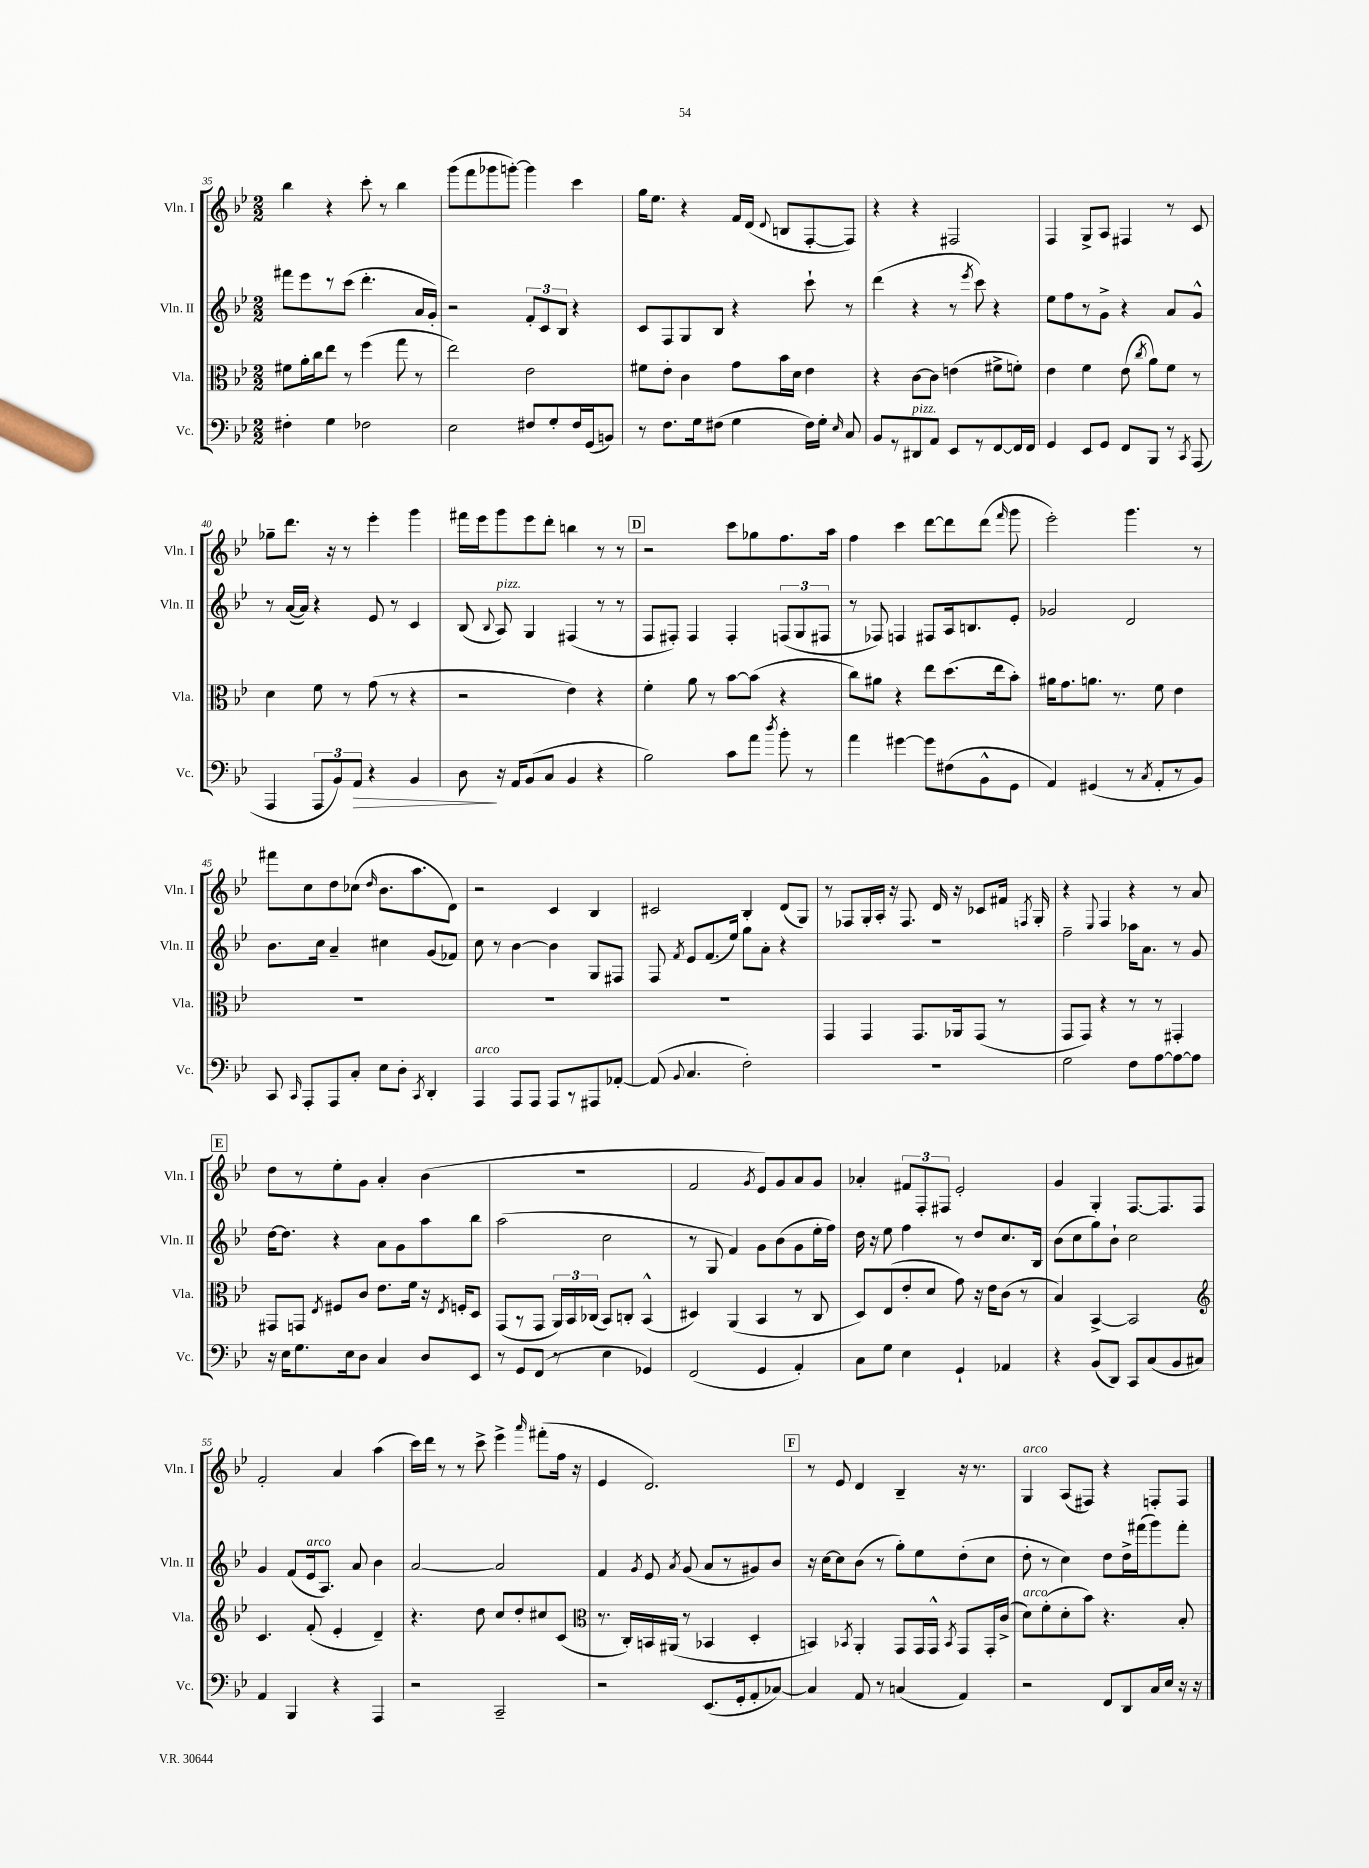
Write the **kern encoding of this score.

**kern	**dynam	**kern	**kern	**kern
*part4	*part4	*part3	*part2	*part1
*staff4	*staff4	*staff3	*staff2	*staff1
*I"Vc.	*	*I"Vla.	*I"Vln. II	*I"Vln. I
*I'Vc.	*	*I'Vla.	*I'Vln. II	*I'Vln. I
*clefF4	*	*clefC3	*clefG2	*clefG2
*k[b-e-]	*	*k[b-e-]	*k[b-e-]	*k[b-e-]
*M2/2	*	*M2/2	*M2/2	*M2/2
=35	=35	=35	=35	=35
4F#X'\	.	8f#X\L	8fff#X\L	4bb-\
.	.	16a'\L	8eee-\	.
.	.	16cc\J	.	.
4G\	.	8ee-\J	8r	4r
.	.	8r	(8ccc\J	.
2F-X\	.	(4ff\	4.ddd'\	8ccc'\
.	.	.	.	8r
.	.	8gg\	.	4bb-\
.	.	8r	16a/LL	.
.	.	.	16g'/JJ)	.
=36	=36	=36	=36	=36
2E-\	.	2ee-\)	2r	(8ggg\L
.	.	.	.	8fff\
.	.	.	.	8ggg-X\
.	.	.	.	[8gggn'\J)
8F#X/L	.	2e-\	12f'/L	4ggg\]
.	.	.	12c/	.
8G'/	.	.	.	.
.	.	.	12B-/J	.
16F#/L	.	.	4r	4ccc\
(16GG/J	.	.	.	.
8BBn/J)	.	.	.	.
=37	=37	=37	=37	=37
8r	.	8f#X\L	8c/L	16gg\KL
.	.	.	.	8.ee-\J
8.F\L	.	8e-'\J	8F/	.
.	.	4c\	8G/	4r
16G\k	.	.	.	.
(8F#X\J	.	.	8B-/J	.
4G\	.	8g\L	4r	16f/LL
.	.	.	.	(16d/JJ
.	.	.	.	8qqd/
.	.	16b-\L	.	8Bn/L
.	.	16d\JJ	.	.
16F#\LL)	.	4e-\	8ccc`\	[8F'/
16G'\JJ	.	.	.	.
16qqE-/	.	.	.	.
8C/	.	.	8r	8F/J])
=38	=38	=38	=38	=38
8BB-/L	.	4r	(4ddd\	4r
8r	.	.	.	.
!LO:TX:a:i:t=pizz.	!	!	!	!
8DD#X/	.	[8c\L	4r	4r
8AA/J	.	8c\J]	.	.
8EE-/L	.	(4en\	8r	2F#X/
.	.	.	8qeee-/	.
8r	.	.	8ccc\)	.
[8FF/	.	8f#X^\L	4r	.
16FF/L]	.	8fn'\J)	.	.
16FF/JJ	.	.	.	.
=39	=39	=39	=39	=39
4GG/	.	4e-\	8ee-\L	4F/
.	.	.	8ff\	.
8EE-/L	.	4f\	8r	8G^/L
8GG/J	.	.	8g^\J	8A/J
8FF/L	.	(8e-\	4r	4F#X/
.	.	8qcc/	.	.
8BBB-/J	.	8a\L)	.	.
8r	.	8f\J	8a/L	8r
8qCC/	.	.	.	.
(8AAA/	.	8r	8g^^/J	8c/
!!LO:LB:g=z
=40	=40	=40	=40	=40
4AAA/	.	4d\	8r	8gg-X~\L
.	.	.	([16a/LL	8.ddd\J
.	.	.	16a/JJ])	.
12AAA/L	.	8f\	4r	.
.	.	.	.	16r
12BB-/)	.	.	.	.
.	.	8r	.	8r
!	!LO:HP:b	!	!	!
12AA/J	>	.	.	.
4r	.	(8g\	8e-/	4eee-'\
.	.	8r	8r	.
4BB-/	.	4r	4c/	4ggg\
=41	=41	=41	=41	=41
8D\	.	2r	(8B-/	16fff#X\LL
.	.	.	.	16eee-\J
.	.	.	8qqB-/	.
!	!	!	!LO:TX:a:i:t=pizz.	!
16r	]	.	8A/)	8ggg\
16AA/KL	.	.	.	.
(8BB-/	.	.	4G/	8eee-\
8C/J	.	.	.	8ddd'\J
4BB-/	.	4e-\)	(4F#X/	4bbn\
4r	.	4r	8r	8r
.	.	.	8r	8r
!!LO:REH:place=s1:t=D
=42	=42	=42	=42	=42
2B-\)	.	4f'\	8F/L	2r
.	.	.	8F#X'/J)	.
.	.	8a\	4F#/	.
.	.	8r	.	.
8c\L	.	[8b-\L	4F#'/	8ccc\L
8a\J	.	(8b-\J]	.	8gg-X\
8qdd/	.	.	.	.
8b-'\	.	4r	(12Fn/L	8.ff\
.	.	.	12G/	.
8r	.	.	.	.
.	.	.	12F#X/J	.
.	.	.	.	16aa\Jk
=43	=43	=43	=43	=43
4a\	.	8cc\L)	8r	4ff\
.	.	8a#X\J	8F-X/)	.
[4g#X\	.	4r	4Fn/	4ccc\
8g#\L]	.	8ee-\L	8F#X/L	[8ddd\L
(8F#X\	.	(8.dd\	16A/k	8ddd\]
.	.	.	8.Bn/	.
8BB-^^\	.	.	.	(8ddd\J
.	.	16ee-\k	.	.
.	.	.	.	16qqfff/
8GG\J	.	8b-'\J)	8e-'/J	8ggg\
=44	=44	=44	=44	=44
4AA/)	.	16a#X\KL	2g-X/	2eee-'\)
.	.	8.g\	.	.
(4GG#X/	.	8.an\J	.	.
.	.	8.r	.	.
8r	.	.	2d/	4.ggg\
8qC/	.	.	.	.
8AA'/L	.	8f\	.	.
8r	.	4e-\	.	.
8BB-/J)	.	.	.	8r
!!LO:LB:g=z
=45	=45	=45	=45	=45
8CC/	.	1r	8.b-\L	8fff#X\L
16qqCC/	.	.	.	.
8AAA'/L	.	.	.	8cc\
.	.	.	16cc\Jk	.
8AAA/	.	.	4a~/	8dd\
8C'/J	.	.	.	(8cc-X\J
.	.	.	.	16qqdd/
8E-\L	.	.	4cc#X\	8.b-\L
8D'\J	.	.	.	.
.	.	.	.	8.aa\
8qCC/	.	.	.	.
4DD'/	.	.	(8g/L	.
.	.	.	8f-X/J)	8d\J)
=46	=46	=46	=46	=46
!LO:TX:a:i:t=arco	!	!	!	!
4AAA/	.	1r	8cc\	2r
.	.	.	8r	.
8AAA/L	.	.	[4b-\	.
8AAA/J	.	.	.	.
8AAA/L	.	.	4b-\]	4c/
8r	.	.	.	.
8AAA#X/	.	.	8G/L	4B-/
[8AA-X'/J	.	.	8F#X/J	.
=47	=47	=47	=47	=47
(8AA-/]	.	1r	8F/	2c#X/
8qqBB-/	.	.	8qf/	.
4.C/	.	.	8e-/L	.
.	.	.	(8.f/	.
.	.	.	16ee-/Jk)	.
2F'\)	.	.	8gg\L	4B-'/
.	.	.	8a'\J	.
.	.	.	4r	(8d/L
.	.	.	.	8G/J)
=48	=48	=48	=48	=48
1r	.	4GG/	1r	8r
.	.	.	.	8F-X/L
.	.	4GG/	.	16G'/L
.	.	.	.	16A'/JJ
.	.	.	.	16r
.	.	.	.	8.F-/
.	.	8.GG/L	.	.
.	.	.	.	16d/
.	.	16AA-X/k	.	16r
.	.	(8GG/J	.	8c-X/L
.	.	8r	.	16f#X/Jk
.	.	.	.	8qFn/
.	.	.	.	16G'/
=49	=49	=49	=49	=49
2G\	.	8GG/L	2ff~\	4r
.	.	8GG/J)	.	.
.	.	.	.	8qqE-/
.	.	4r	.	4F/
8F\L	.	8r	16aa-X\KL	4r
.	.	.	8.a\J	.
[8A\	.	8r	.	.
8A\_	.	4GG#X'/	8r	8r
8A\J]	.	.	8g/	8a/
!!LO:LB:g=z
!!LO:REH:place=s1:t=E
=50	=50	=50	=50	=50
16r	.	8GG#X/L	[16dd\KL	8dd\L
16E-\KL	.	.	8.dd\J]	.
8.G\	.	8GGn/J	.	8r
.	.	8qE-/	.	.
.	.	8F#X/L	4r	8ee-'\
16E-\k	.	.	.	.
8D\J	.	8c/J	.	8g\J
4C/	.	8.e-\L	8a\L	4a'/
.	.	.	8g\	.
.	.	16f\Jk	.	.
8D/L	.	16r	8aa\	(4b-\
.	.	8qE-/	.	.
.	.	16Fn'/KL	.	.
8EE-/J	.	8D/J	8bb-\J	.
=51	=51	=51	=51	=51
8r	.	(8GG/L	(2aa\	1r
8GG/L	.	8r	.	.
(8FF/J	.	8GG/J	.	.
8r	.	24AA/LL)	.	.
.	.	24BB-/	.	.
.	.	(24C-X/JJ	.	.
4E-\	.	8BB-/L)	2cc\	.
.	.	8Cn'/J	.	.
4GG-X/)	.	(4BB-^^/	.	.
=52	=52	=52	=52	=52
(2FF/	.	4D#X/)	8r	2f/
.	.	.	8G/	.
.	.	(4AA/	4f/)	.
.	.	.	.	8qg/
4GG/	.	4BB-/	8g\L	8e-/L)
.	.	.	(8b-\	8g/
4AA'/)	.	8r	8g\	8a/
.	.	8C/	16ee-'\L	8g/J
.	.	.	16ff\JJ)	.
=53	=53	=53	=53	=53
8C\L	.	8D/L)	16dd\	4a-X'/
.	.	.	16r	.
8G\J	.	(8E-/	8ee-\	.
4E-\	.	8e-'/	4ff\	12f#X/L
.	.	.	.	12F'/
.	.	8d/J	.	.
.	.	.	.	12F#X/J
4GG`/	.	8g\)	8r	2e-'/
.	.	16r	8dd/L	.
.	.	16e-\KL	.	.
4AA-X/	.	(8c\J	8.cc/	.
.	.	8r	.	.
.	.	.	16B-/Jk	.
=54	=54	=54	=54	=54
4r	.	4B-/)	(8b-\L	4g/
.	.	.	8cc\	.
(8BB-/L	.	[4BB-^/	8gg\)	4G'/
8DD/J)	.	.	8b-`\J	.
8CC/L	.	2BB-/]	2cc\	[8.F/L
(8C/	.	.	.	.
.	.	.	.	8.F/]
8BB-/	.	.	.	.
8C#X/J)	.	.	.	8F/J
!!LO:LB:g=z
=55	=55	=55	=55	=55
*	*	*clefG2	*	*
4AA/	.	4.c/	4g/	2f'/
4BBB-/	.	.	(8f/L	.
!	!	!	!LO:TX:a:i:t=arco	!
.	.	(8f'/	16e-/k	.
.	.	.	8.A/J)	.
4r	.	4e-'/	.	4a/
.	.	.	8a/	.
4AAA/	.	4d~/)	4b-\	(4aa\
=56	=56	=56	=56	=56
2r	.	4.r	[2a/	16ccc\LL)
.	.	.	.	16ddd\JJ
.	.	.	.	8r
.	.	.	.	8r
.	.	8dd\	.	8ccc^\
2CC~/	.	8cc/L	2a/]	4eee-^\
.	.	8dd'/	.	.
.	.	.	.	16qqaaa/
.	.	8cc#X/	.	(8fff#X'\L
.	.	(8c/J	.	16ff\Jk
.	.	.	.	16r
=57	=57	=57	=57	=57
*	*	*clefC3	*	*
2r	.	8.r	4f/	4e-/
.	.	16C'/LL)	.	.
.	.	.	8qg/	.
.	.	16BBn/	8e-/	2.d/)
.	.	(16AA#X/JJ	.	.
.	.	.	8qa/	.
.	.	8r	(8g/	.
(8.EE-/L	.	4BB-X/	8a/L	.
.	.	.	8r	.
16GG'/k	.	.	.	.
8AA'/	.	4D'/	8g#X/)	.
[8C-X/J)	.	.	8b-/J	.
!!LO:REH:place=s1:t=F
=58	=58	=58	=58	=58
4C-/]	.	4BBn/)	16r	8r
.	.	.	[16cc\KL	.
.	.	.	8cc\]	8e-/
.	.	8qBB-X/	.	.
8AA/	.	4AA'/	(8b-\J	4d/
8r	.	.	8r	.
(4Cn/	.	8GG/L	8gg'\L)	4B-~/
.	.	16GG/L	8ee-\	.
.	.	16GG^^/JJ	.	.
.	.	8qBB-/	.	.
4AA/)	.	8GG/L	(8dd'\	16r
.	.	.	.	8.r
.	.	16GG'/L	8cc\J	.
.	.	(16c^/JJ	.	.
=59	=59	=59	=59	=59
!	!	!	!	!LO:TX:a:i:t=arco
!	!	!LO:TX:a:i:t=arco	!	!
2r	.	8d\L)	8dd'\	4G/
.	.	(8f'\	8r	.
.	.	8d'\	4cc\)	(8A/L
.	.	8b-\J)	.	8F#X/J)
8FF/L	.	4.r	8dd\L	4r
8DD/	.	.	16dd^\L	.
.	.	.	(16fff#X\J	.
16C/L	.	.	8ggg\)	8Fn'/L
16E-/JJ	.	.	.	.
16r	.	8B-'/	8fff#'\J	8F/J
16r	.	.	.	.
==	==	==	==	==
*-	*-	*-	*-	*-
